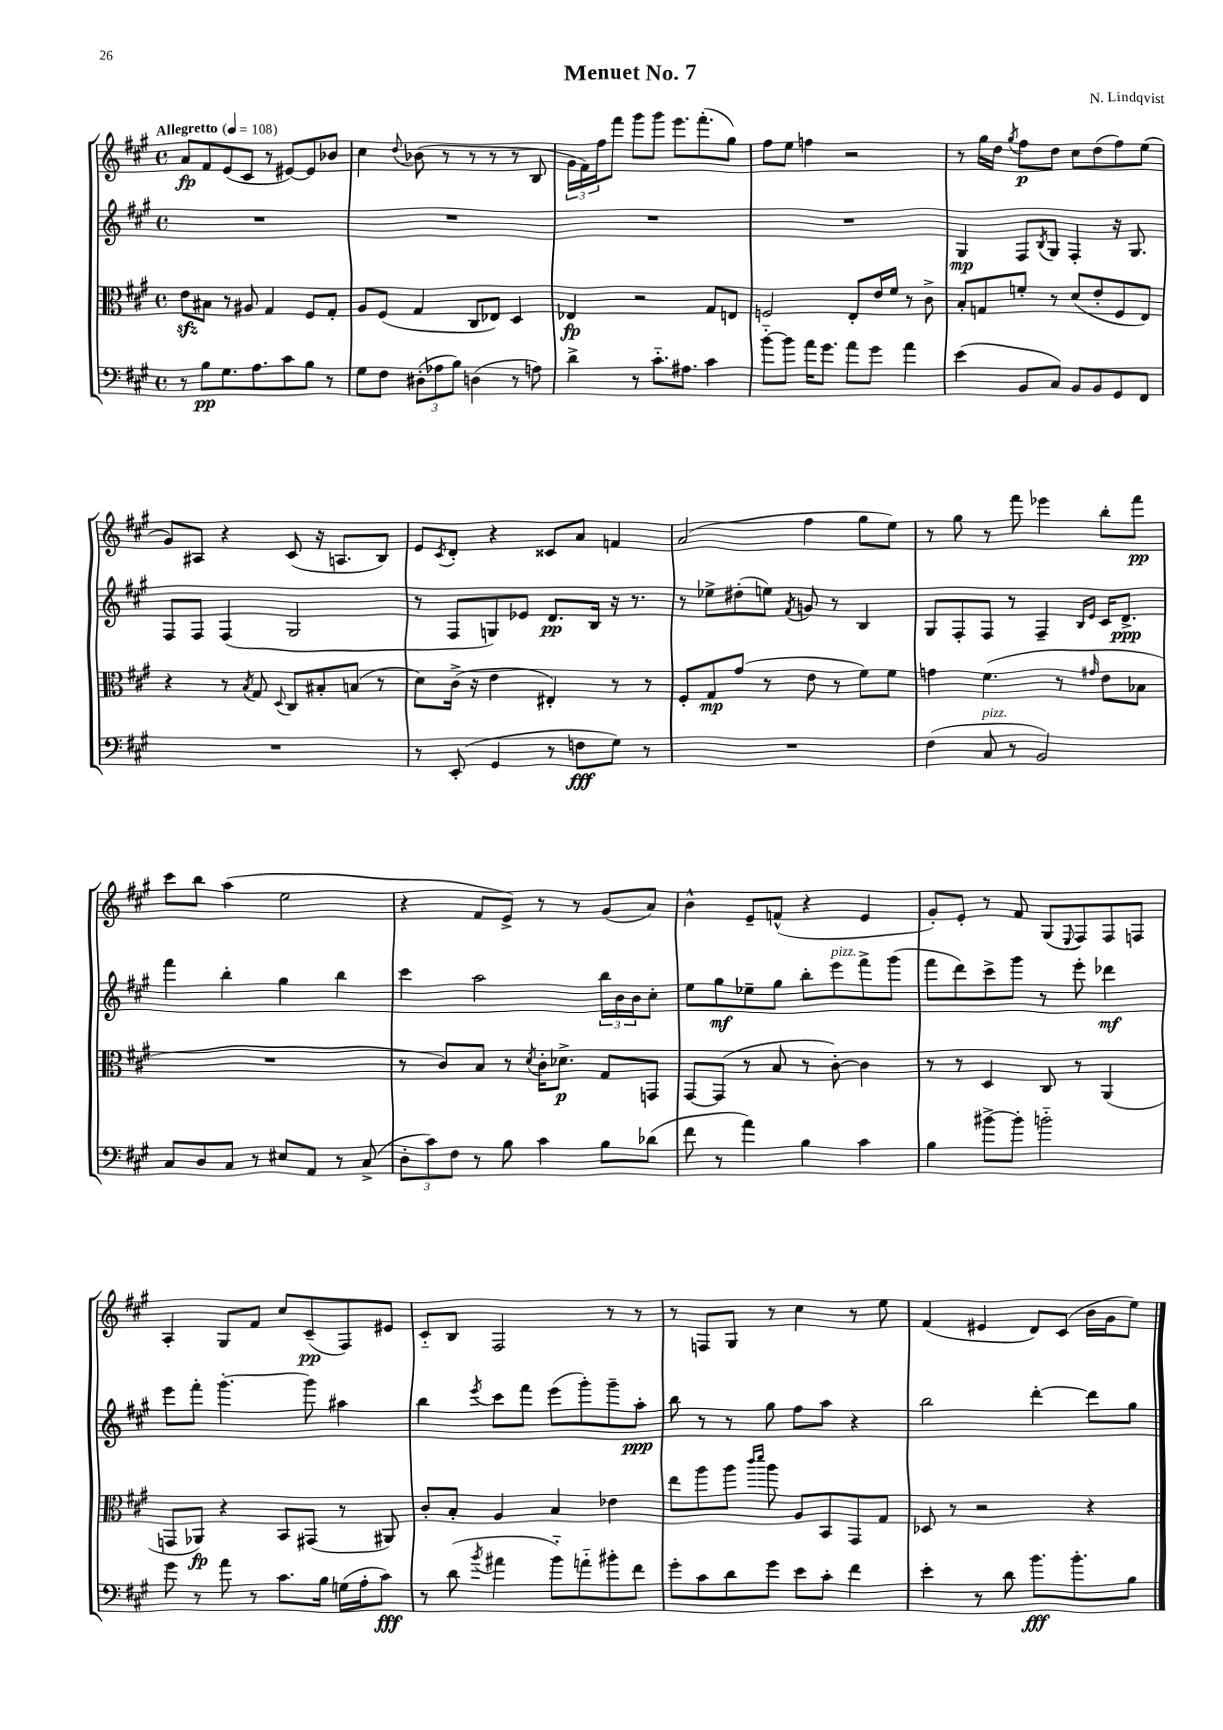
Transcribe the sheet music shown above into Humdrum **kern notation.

**kern	**kern	**kern	**kern
*staff4	*staff3	*staff2	*staff1
*clefF4	*clefC3	*clefG2	*clefG2
*k[f#c#g#]	*k[f#c#g#]	*k[f#c#g#]	*k[f#c#g#]
*M4/4	*M4/4	*M4/4	*M4/4
*met(c)	*met(c)	*met(c)	*met(c)
*MM108	*MM108	*MM108	*MM108
8r	8e	1r	8a
8B	8B#	.	8f#
8.G#	8r	.	(8e
.	8A#	.	8c#
8.A	.	.	.
.	4G#	.	8r
8c#	.	.	[8e#)
8B	8F#	.	8e#]
8r	8G#'	.	8b-
=	=	=	=
8G#	8A	1r	4cc#
8F#	(8F#	.	.
.	.	.	8qqdd
(12D#'	4G#	.	(8b-
12A-	.	.	.
.	.	.	8r
12B)	.	.	.
(4D	8C#	.	8r
.	8E-)	.	8r
8r	4D	.	8r
8A)	.	.	8B
=	=	=	=
4d^	4E-	1r	24g#
.	.	.	24f#)
.	.	.	24ff#
.	.	.	8fff#
8r	2r	.	8ggg#
8.c#'~	.	.	8ggg#
.	.	.	8.eee
8.A#	.	.	.
.	.	.	(8.fff#'
4c#	8G#	.	.
.	8E	.	8gg#)
=	=	=	=
[8b'~	2F	1r	8ff#
8b]	.	.	8ee
16a	.	.	4ff
8.g#	.	.	.
8a	8E'	.	2r
8g#	16e	.	.
.	16f#	.	.
4a	8r	.	.
.	8c#^	.	.
=	=	=	=
(4e	8B'	4G#	8r
.	8G	.	16gg#
.	.	.	16dd
.	.	.	8qgg#
8BB	8f'	8F#	8ff#
.	.	8qB	.
8C#)	8r	8G#	8dd
8BB	(8d	4F#'	8cc#
8BB	8e'	.	(8dd
8GG#	8F#	16r	8ff#)
.	.	8.G#	.
8FF#	8E)	.	(8ee
=	=	=	=
1r	4r	8F#	8g#)
.	.	8F#	8A#
.	8r	(4F#	4r
.	8qB	.	.
.	8G#	.	.
.	8qqD	.	.
.	8C#	2G#	(8c#
.	8B#'	.	16r
.	.	.	8.A
.	(8B	.	.
.	8r	.	8B)
=	=	=	=
8r	8d)	8r	8e
.	.	.	8qc#
(8EE'	(16c#^	8F#	8d'
.	16r	.	.
4GG#	4e	8G)	4r
.	.	8e-	.
8r	4E#')	8.d	8c##
8F	.	.	8a
.	.	16B	.
8G#)	8r	16r	4f
.	.	8.r	.
8r	8r	.	.
=	=	=	=
1r	8F#'	8r	(2a
.	8G#	8ee-^	.
.	(8g#	(8dd#'	.
.	8r	8ee)	.
.	.	8qf#	.
.	8e	8g	4ff#
.	8r	8r	.
.	8f#)	4B	8gg#
.	8f#	.	8ee)
=	=	=	=
(4F#	4g	8G#	8r
.	.	8F#'	8gg#
8C#	(4.f#	8F#	8r
8r	.	8r	8fff#
2BB)	.	4F#~	4eee-
.	8r	.	.
.	.	16qqB	.
.	16qqg#	16qqe	.
.	8e	16c#	8bb'
.	.	8.d^	.
.	8B-	.	8fff#
=	=	=	=
8C#	1r	4fff#	8ccc#
8D	.	.	8bb
8C#	.	4bb'	(4aa
8r	.	.	.
8E#	.	4gg#	2ee
8AA	.	.	.
8r	.	4bb	.
(8C#^	.	.	.
=	=	=	=
12D'	8r	4ccc#	4r
12c#)	.	.	.
.	8c#)	.	.
12F#	.	.	.
8r	8B	2aa	8f#
8B	8r	.	8e^)
.	8qd	.	.
4c#	16c#'	.	8r
.	8.d-^	.	.
.	.	.	8r
8B	8G#	24bb	(8g#
.	.	24b	.
.	.	24b	.
(8d-	8GG	8cc#'	8a)
=	=	=	=
8f#	[8GG#	8ee	4b^^
8r	(8GG#]	8gg#	.
4a)	8r	8ee-~	8e~
.	8B	8gg#	(8f^^
4B	8r	8bb'	4r
.	[8c#')	8eee	.
4c#	4c#]	8fff#^	4e
.	.	(8ggg#	.
=	=	=	=
4B	8r	8fff#	8g#')
.	8r	8ddd)	8e'
[8b#^	4D	8ccc#^	8r
8b#']	.	8ggg#	8f#
2b'~	8C#	8r	(8G#
.	.	.	8qqE
.	8r	8eee'	8F#)
.	(4AA	4ddd-	8F#
.	.	.	8F
=	=	=	=
8g#	8GG	8eee	4A'
8r	8AA-)	8fff#'	.
8a	4r	[4.ggg#'	8G#
8r	.	.	8f#
8.c#	8BB	.	8cc#
.	(8GG#	8ggg#]	(8c#~
16B	.	.	.
(16G	8r	4aa#	8F#)
16A'	.	.	.
8c#)	8AA#)	.	8e#
=	=	=	=
8r	8c#'	4bb	8c#'~
(8d	8B'	.	8B
8qb	.	8qeee	.
4a#	4A	8ccc#	2F#
.	.	8fff#	.
8b'~)	4B	(8eee	.
8a'~	.	8ggg#')	.
8b#'	4e-	8ggg#~	8r
8f#	.	8aa'	8r
=	=	=	=
8g#'	8ee	8bb	8r
8c#	8aa	8r	8F
8d	8aa	8r	8G#
.	16qqccc#	.	.
.	16qqddd	.	.
8g#	8aa	8gg#	8r
8e	8A	8ff#	4cc#
8c#'	8BB	8aa	.
4f#	8GG#	4r	8r
.	8G#	.	8ee
=	=	=	=
4e'	8D-	2bb	(4f#
.	8r	.	.
8r	2r	.	4e#
8d	.	.	.
8.b	.	[4ddd'	8d)
.	.	.	(8c#
8.b'	.	.	.
.	4r	8ddd]	16b
.	.	.	16g#
8B	.	8gg#	8ee)
==	==	==	==
*-	*-	*-	*-
